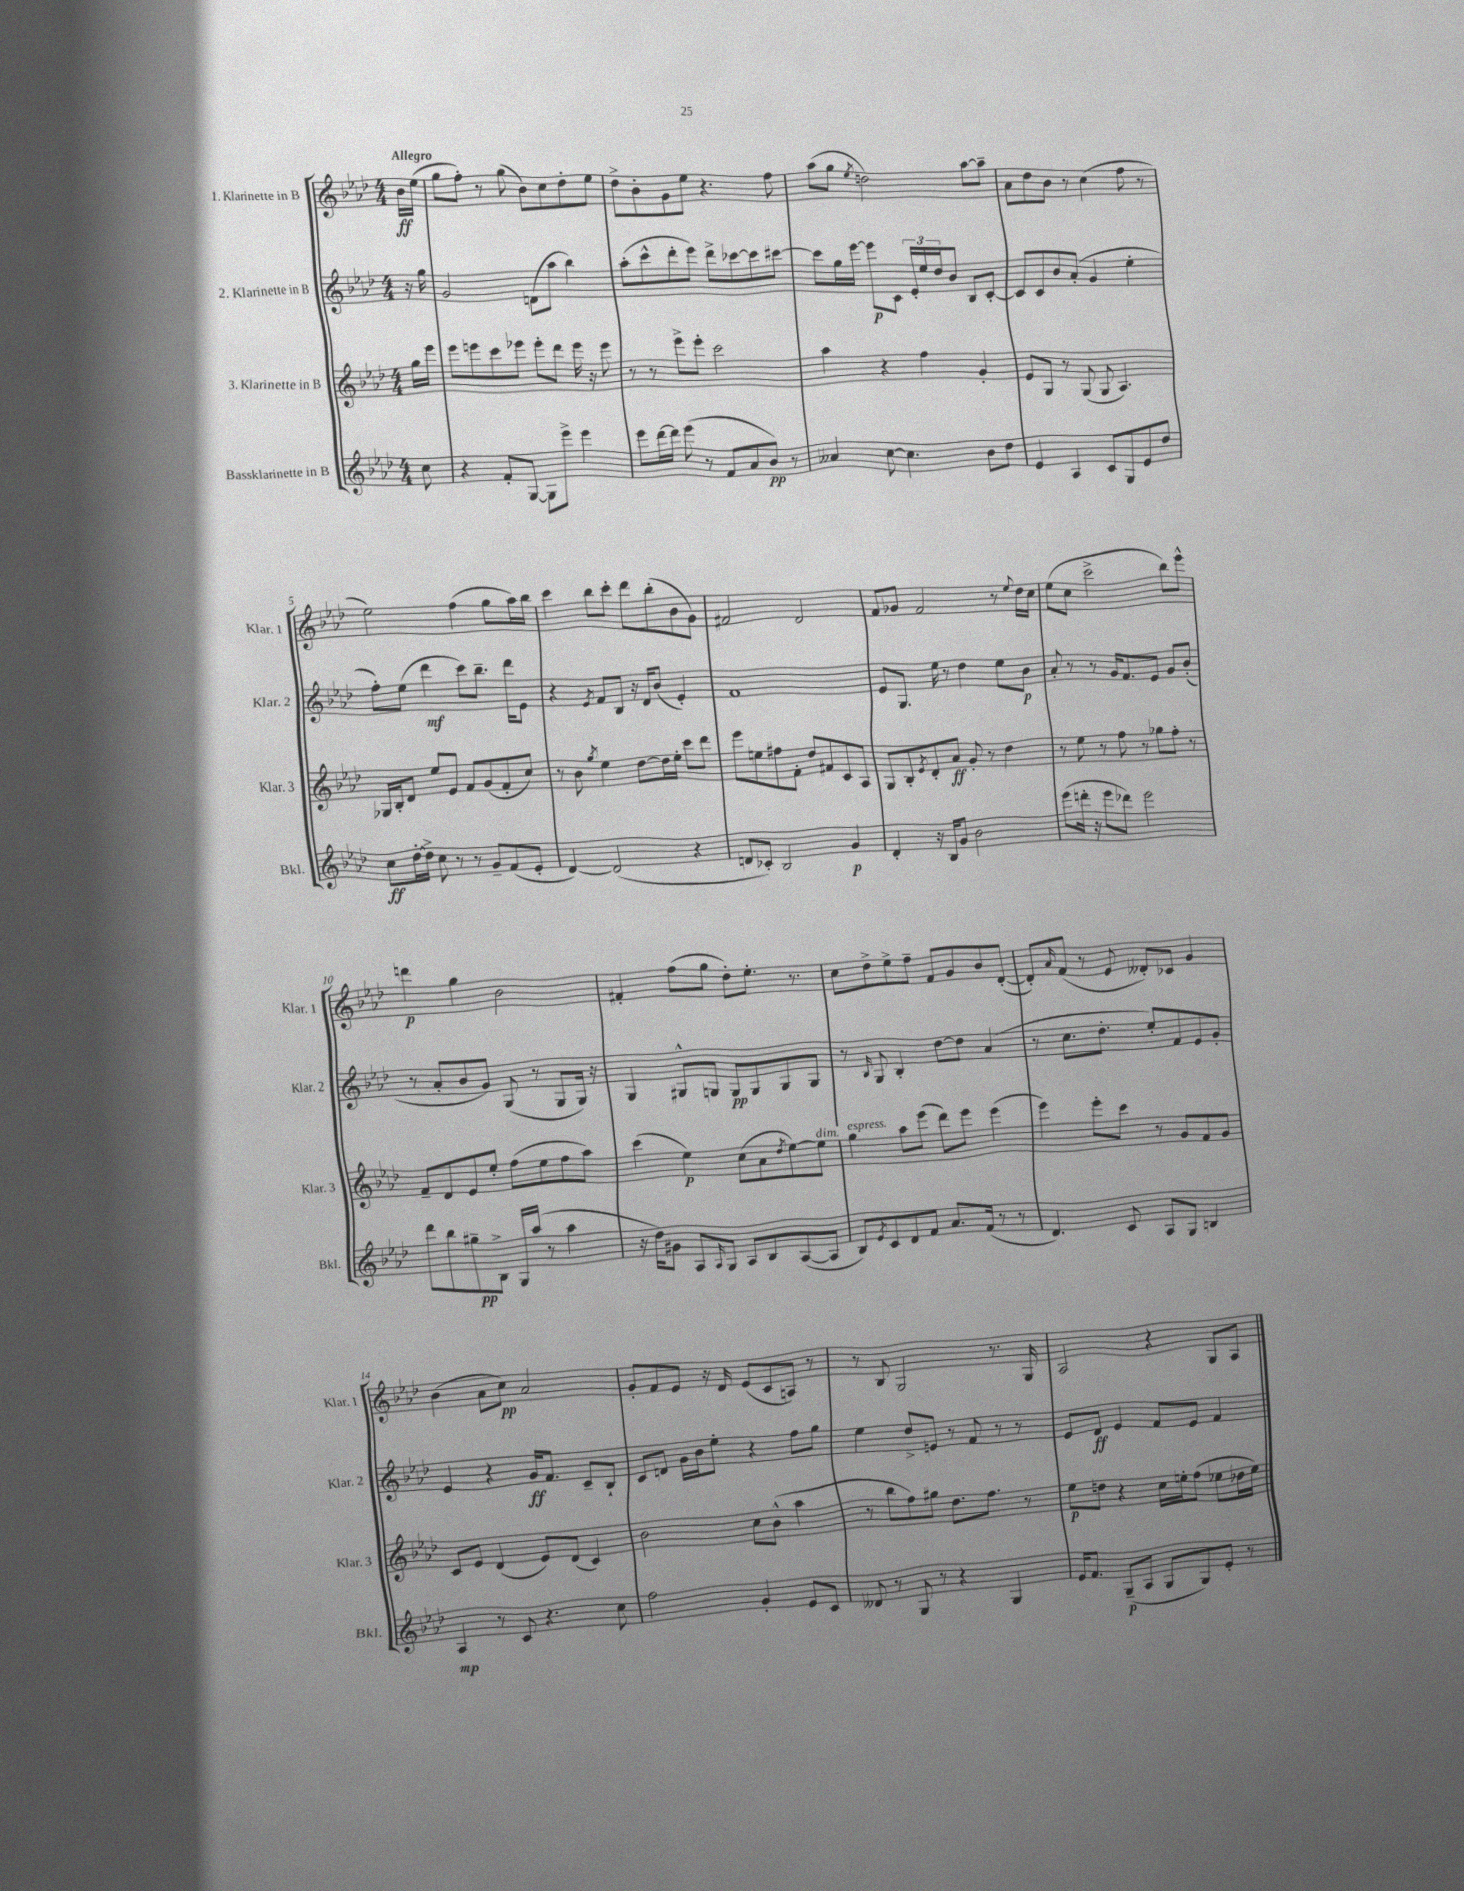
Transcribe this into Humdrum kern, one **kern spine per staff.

**kern	**kern	**kern	**kern
*staff4	*staff3	*staff2	*staff1
*clefG2	*clefG2	*clefG2	*clefG2
*k[b-e-a-d-]	*k[b-e-a-d-]	*k[b-e-a-d-]	*k[b-e-a-d-]
*M4/4	*M4/4	*M4/4	*M4/4
8cc	16gg	16r	16b-
.	16eee-	16gg	(16ee-
=	=	=	=
4r	8eee-	2g	8gg
.	8eee	.	8ff')
8f'	8ccc	.	8r
[8G	8eee-	.	(8gg
8G]	8eee-'	(8d	8b-)
8eee-^	8ddd-	8aa-	8cc
4eee-	16eee-	4bb-)	8dd-'
.	16r	.	.
.	8eee-	.	8ee-
=	=	=	=
8eee-	8r	(8aa-'	8dd-^
[16ddd-	8r	8ccc^^	8b-'
16ddd-]	.	.	.
(8eee-	8eee-^	8ddd-'	8g
8r	8eee-'	8eee-)	8ee-
8f	2ccc	8ddd-^	4.r
8a-	.	[8ccc-	.
8b-)	.	8ccc-]	.
8r	.	[8ccc#	8ff
=	=	=	=
4a--	4aa-	8ccc#]	(8aa-
.	.	16gg	8gg
.	.	[16eee-	.
.	.	.	8qee-
[8cc	4r	8eee-]	2dd)
4.cc]	.	8c	.
.	4ff	24e-'	.
.	.	24ee-	.
.	.	24dd-	.
.	.	8b-	.
8b-	4g'	8B-	[8aa-
8dd-	.	[8c'	8aa-~]
=	=	=	=
4e-	8e-	8c]	8a-
.	8G	8c	8dd-
4A-	8r	8b-	8b-
.	(8G	(8a-'	8r
8c	8G	4g	(4cc
8G	4.A-)	.	.
8e-	.	4ee-'	8ff
8dd-	.	.	8r
=	=	=	=
8cc	16G-	8ff')	2ee-)
.	16B-'	.	.
[16dd-'	8d-	(8ee-	.
16dd-^]	.	.	.
8cc	8ee-	4ddd-	.
8r	8e-	.	.
8r	8f	8ccc)	(4ff
8g~	(8g	8.bb-~	.
(8f	8f'	.	8gg
.	.	16ddd-	.
8e-'	8cc)	8e-	16aa-)
.	.	.	16bb-
=	=	=	=
[4d-)	8r	4r	4ccc
.	8b-	.	.
.	8qgg	8qe-	.
(2d-]	4ee-	8f	8bb-
.	.	8B-	8ccc'
.	[8dd-	16r	8ddd-
.	.	16d-	.
.	16dd-]	(8b-	(8bb-'
.	16ee-'	.	.
4r	8ccc	4e-')	8b-
.	8ddd-	.	8g)
=	=	=	=
8d	8eee-	1f	2f#
8c-')	8ee	.	.
2B-	8ff#	.	.
.	8f'	.	.
.	8dd-	.	2d-
.	8f#	.	.
4g	8c	.	.
.	8A-	.	.
=	=	=	=
4d-'	8G	8e-	8f
.	8B-'	8.G	8g-
.	8qe-	.	.
16r	8d-'	.	2f
16B-	.	16ee-	.
8g	8a-	8r	.
2b-	8g'	4dd-	.
.	8r	.	.
.	4dd-	8ee-	8r
.	.	.	8qqee-
.	.	8b-	16dd-
.	.	.	16cc
=	=	=	=
(8eee-	8r	8a-'	(8ee-
16ddd'	8ee-	8r	8cc
16r	.	.	.
8eee-	8r	8r	2ccc^
8ddd-)	8ff	16g	.
.	.	8.f	.
2eee-	8r	.	.
.	8gg-	8e-	.
.	8ff'	8g	8bb-)
.	8r	(8b-'	8eee-^^
=	=	=	=
8ddd-	8f~	8r	4ddd
8bb-	8d-	8a-'	.
8gg#~	8e-	8b-	4gg
8B-^	8ee-'	8g)	.
16G	(8ff	(8G	2b-
(16aa-	.	.	.
8r	8ee-	8r	.
4aa-	8ff	8G	.
.	8aa-)	16G)	.
.	.	16r	.
=	=	=	=
16r	(4ccc	4G	4f#'
16dd-)	.	.	.
8g#	.	.	.
8A-	4ee-)	8G#^^	(8ff
16qqA-	.	.	.
8G	.	8G	8gg
8A-	(8cc	8G	8dd-')
8B-	8a-	8G	8.ee-'
.	8qdd-	.	.
([8A-	[8ee-)	8G	.
.	.	.	8.r
8A-]	8ee-]	8G	.
=	=	=	=
8B-)	4gg	8r	8cc
8qe-	.	16qqB-	.
8c	.	8G	8dd-^
8d-	8aa-	4B-'	8ee-^
8f	(8eee-	.	8ff~
8.a-	8ddd-)	[8dd-	8f
.	8eee-	8dd-]	8g
(16f	.	.	.
8r	(4eee-	(4a-	8b-
8r	.	.	([8d-'
=	=	=	=
4.d-)	4eee-)	8r	8d-'])
.	.	.	16qqa-
.	.	8.cc	(8f
.	8eee-'	.	8r
.	.	8.dd-'	.
8c	8ccc	.	8e-
8A-	8r	8ee-')	8d--')
8G	8g	8f	8c-
4B	8f	8e-	4g
.	8g	8g'	.
=	=	=	=
4A-	8c	4e-	(4b-
.	8e-	.	.
8r	(4d-	4r	8a-
8c	.	.	8cc)
4.r	8e-)	16g	2a-
.	.	8.f	.
.	(8d-	.	.
.	4c)	8c~	.
8cc	.	8B-`	.
=	=	=	=
2ff	2b-	8c	8g'
.	.	8d	8f
.	.	16g	8e-
.	.	16b-	.
.	.	8ee-'	16r
.	.	.	16d-
4g'	8cc	4r	(8e-
.	(8b-^^	.	8c
8e-	4aa-	8ff	8A)
8c	.	8gg	8r
=	=	=	=
8d--	8r	4ee-	8r
8r	8bb-	.	8B-
8G	8ff)	8dd-^	2G
8r	8gg#	8e	.
4r	8.dd-	8r	.
.	.	8f	.
.	8.ff	.	.
4G	.	8r	8.r
.	8r	8r	.
.	.	.	16G
=	=	=	=
16e-	8ee-	8e-	2A-
8.f	.	.	.
.	8dd	8d-	.
(8G~	4r	4e-	.
8A-	.	.	.
8G	16cc	8f	4r
.	16ee'	.	.
8G)	(8ff	8e-	.
8e-'	8ee-	4f	8G
8r	16dd-	.	8A-
.	16ee-)	.	.
==	==	==	==
*-	*-	*-	*-
